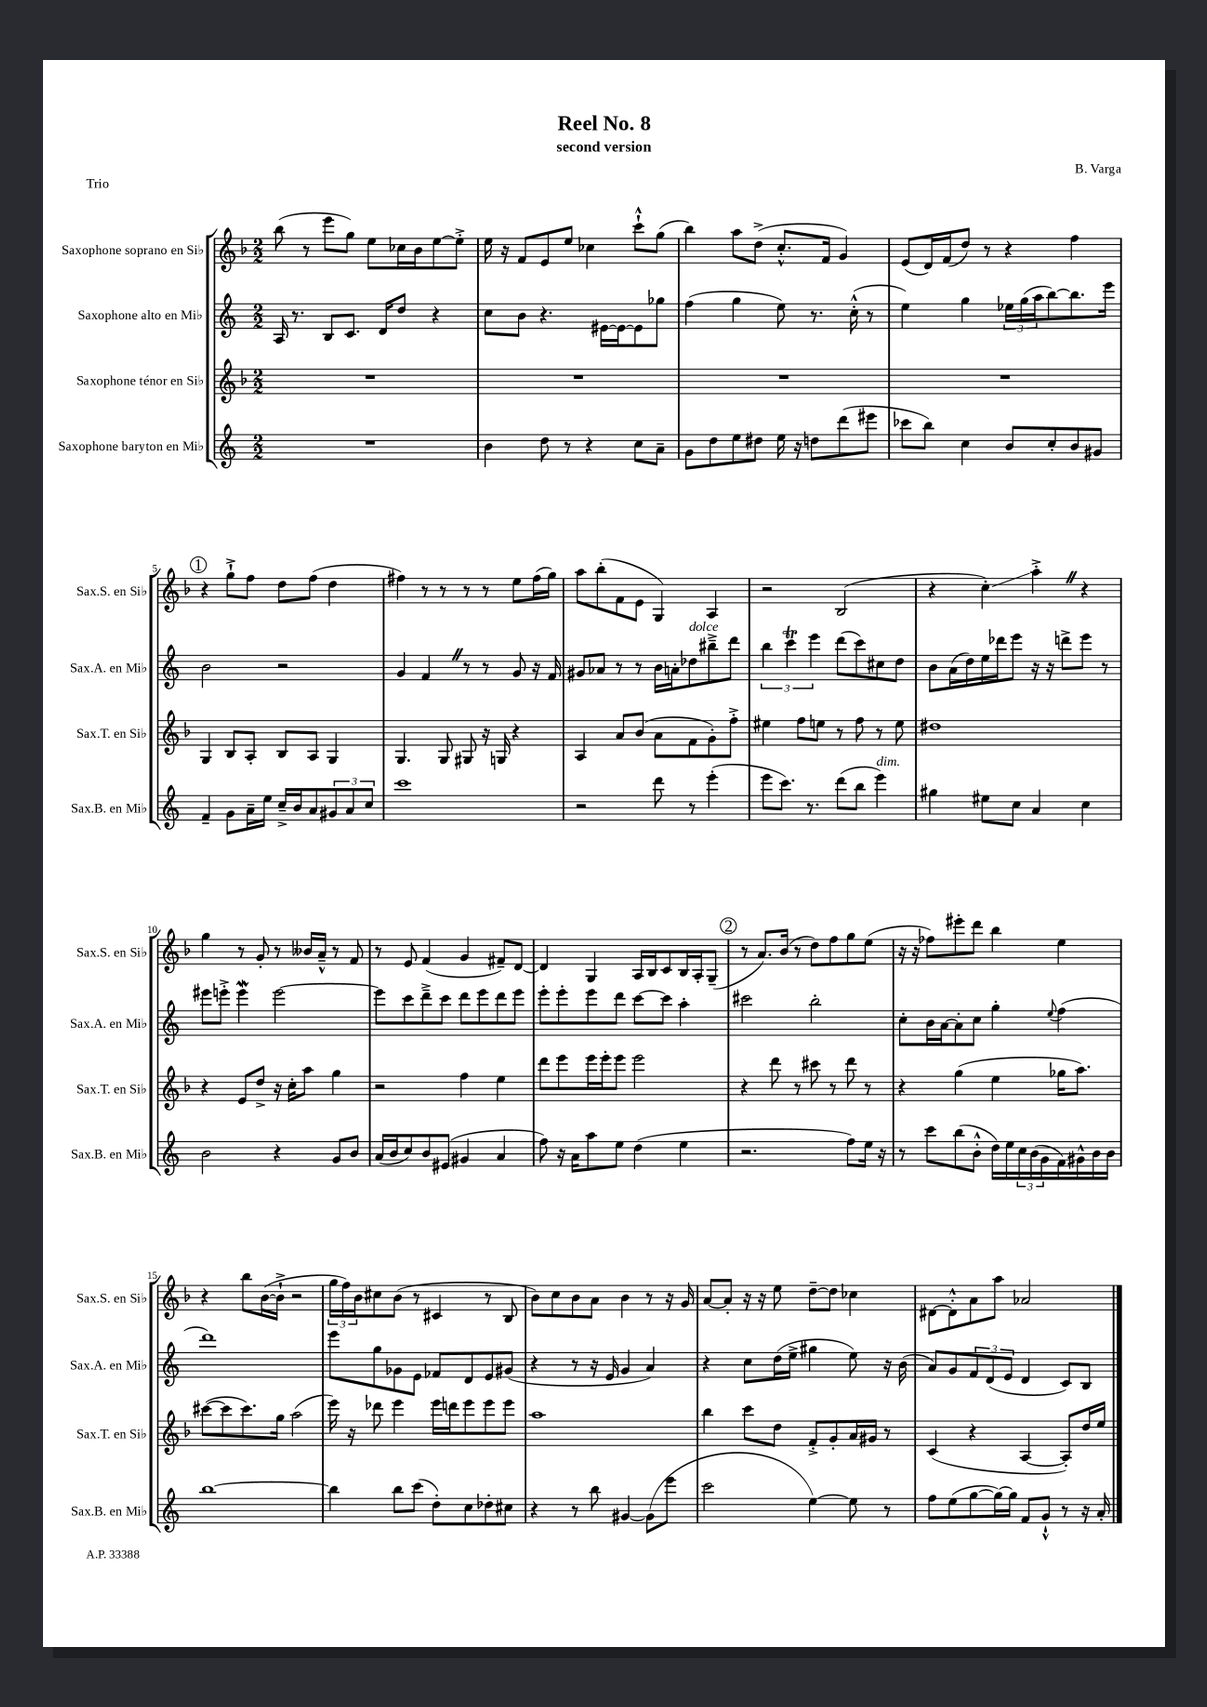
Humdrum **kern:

**kern	**kern	**kern	**kern
*staff4	*staff3	*staff2	*staff1
*clefG2	*clefG2	*clefG2	*clefG2
*k[]	*k[b-]	*k[]	*k[b-]
*M2/2	*M2/2	*M2/2	*M2/2
1r	1r	16A/	(8bb-\
.	.	8.r	.
.	.	.	8r
.	.	8B/L	8eee\L
.	.	8.c/J	8gg\J)
.	.	.	8ee\L
.	.	16d/LK	.
.	.	8dd/J	16cc-\L
.	.	.	16b-\J
.	.	4r	[8ee\
.	.	.	8ee'^\]J
=	=	=	=
4b\	1r	8cc\L	16ee\
.	.	.	16r
.	.	8b\J	8f/L
8dd\	.	4.r	8e/
8r	.	.	8ee/J
4r	.	.	4cc-\
.	.	[16e#\LL	.
.	.	16e#\_J	.
8cc\L	.	8e#\]	8ccc`^^\L
8a~\J	.	8gg-\J	(8gg\J
=	=	=	=
8g\L	1r	(4ff\	4bb-\)
8dd\	.	.	.
8ee\	.	4gg\	8aa\L
8dd#\J	.	.	(8dd^\J
16ee\	.	8ee\)	8.cc'^^/L
16r	.	.	.
8dd\L	.	8.r	.
.	.	.	16f/Jk
(8ddd\	.	.	4g/)
.	.	(16cc'^^\	.
8eee#\J	.	8r	.
=	=	=	=
8ccc-\L	1r	4ee\)	(8e/L
8bb\J)	.	.	16d/L)
.	.	.	(16f/J
4cc\	.	4gg\	8dd/J)
.	.	.	8r
8b/L	.	24ee-\LL	4r
.	.	(24gg\	.
.	.	24aa\J	.
8cc'/	.	[8bb\)	.
8b/	.	8.bb\]	4ff\
8g#/J	.	.	.
.	.	16eee\Jk	.
=	=	=	=
4f~/	4G/	2b\	4r
8g\L	8B-/L	.	8gg`^\L
16a~\L	8A'/J	.	8ff\J
16ee\JJ	.	.	.
16cc~^/LL	8B-/L	2r	8dd\L
16b/J	.	.	.
8a/	8A/J	.	(8ff\J
12g#/	4G/	.	4dd\
12a/	.	.	.
12cc/J	.	.	.
=	=	=	=
1ccc	4.G/	4g/	4ff#\)
.	.	4f/	8r
.	8G/	.	8r
.	8G#/	8r	8r
.	16r	8r	8r
.	16G/	.	.
.	4r	8g/	8ee\L
.	.	16r	(16ff#\L
.	.	16f/	16gg\JJ)
=	=	=	=
2r	4A/	8g#/L	8aa\L
.	.	8a-/J	(8bb-'\
.	8a/L	8r	8f\
.	(8b-/J	8r	8e\J
8ddd\	8a\L	16b\LL	4G/)
.	.	16a'\J	.
8r	8f\	8dd-\	.
(4eee'\	8g'\)	8bb#~^\	4A/
.	8ff'^\J	8ddd\J	.
=	=	=	=
8eee\L	4ee#\	6bb\	2r
8.ccc\J)	.	.	.
.	.	6ccc\	.
.	8ff\L	.	.
8.r	.	.	.
.	.	6eee\	.
.	8ee\J	.	.
(8ddd\L	8r	(8ddd\L	(2B-/
8bb\J	8ff\	8ccc\)	.
4eee\)	8r	8cc#\	.
.	8ee\	8dd\J	.
=	=	=	=
4gg#\	1dd#	8b\L	4r
.	.	(16a\L	.
.	.	16dd\)	.
8ee#\L	.	16ee\	4cc'\)
.	.	16ddd-\J	.
8cc\J	.	8eee\J	.
4a/	.	16r	4aa'^\
.	.	16r	.
.	.	8ddd^\L	.
4cc\	.	8eee\J	4r
.	.	8r	.
=	=	=	=
2b\	4r	8eee#\L	4gg\
.	.	8eee'^\J	.
.	8e/L	4eee\	8r
.	8dd^/J	.	8g'/
4r	16r	[2eee\	8r
.	16cc'\LK	.	.
.	8aa\J	.	16b--/LL
.	.	.	16a~^^/JJ
8g/L	4gg\	.	8r
8b/J	.	.	8f/
=	=	=	=
(16a/LL	2r	8eee\]L	8r
16b/J	.	.	.
8cc/)	.	8ccc\	8e/
8b/	.	8ddd~^\	(4f/
(8e#/J	.	8ccc\J	.
4g#/	4ff\	8ddd\L	4g/
.	.	8eee\	.
4a/	4ee\	8ddd\	8f#~/L)
.	.	8eee\J	[8d/J
=	=	=	=
8ff\)	8ddd\L	8eee'\L	4d/]
16r	8eee\	8eee'\	.
16a\LK	.	.	.
8aa\	16eee\L	8eee\	4G/
.	16eee'\J	.	.
8ee\J	8eee\J	8ddd\J	.
(4dd\	2eee\	[8ccc\L	16A/LL
.	.	.	16B-/J
.	.	8ccc\]J	8c/
4ee\	.	4aa'\	16B-/L
.	.	.	16A'/J
.	.	.	(8G~/J
=	=	=	=
2.r	4r	2ccc#\	8r
.	.	.	8.a/L)
.	8ddd\	.	.
.	.	.	(16b-/Jk
.	8r	.	8r
.	8ccc#\	2bb'\	8dd\L)
.	8r	.	8ff\
8ff\L)	8ddd\	.	8gg\
16ee\Jk	8r	.	(8ee\J
16r	.	.	.
=	=	=	=
8r	4r	8cc'\L	16r
.	.	.	16r
8ccc\L	.	16b\L	8ff-\L)
.	.	[16a\J	.
(8bb\	(4gg\	8a'\]	8eee#'\
8b'^^\J	.	8cc\J	8ddd\J
16dd\LL)	4ee\	4gg'\	4bb-\
16ee\	.	.	.
24cc\	.	.	.
(24b\	.	.	.
24g\	.	.	.
.	.	8qqee/	.
16f\)	16gg-\LK	(4ff\	4ee\
16g#^^\	8.aa\J)	.	.
16b\	.	.	.
16b\JJ	.	.	.
=	=	=	=
[1bb	([8ccc#\L	1ddd)	4r
.	8ccc#\]	.	.
.	8.ccc#\)	.	8bb-\L
.	.	.	([16b-\L
.	16gg\Jk	.	16b-`^\]JJ
.	(2aa\	.	2r
=	=	=	=
4bb\]	16eee\)	8eee\L	24gg\LL
.	.	.	24ff\)
.	16r	.	.
.	.	.	24b-\J
.	8ddd-\	8gg\	8cc#\
8bb\L	4eee\	8g-\	(8b-\J
(8ccc\J	.	8e\J	8r
8dd'\L)	16eee\LL	8f-/L	4c#/
.	16ddd\J	.	.
8cc\	8eee\	8d/	.
8dd-'\	8eee\	8e/	8r
8cc#\J	8eee\J	(8g#/J	8B-/
=	=	=	=
4r	1aa	4r	8b-\L)
.	.	.	8cc\
8r	.	8r	8b-\
8bb\	.	16r	8a\J
.	.	16e/	.
[4g#/	.	4g/	4b-\
(8g#\]L	.	4a/)	8r
8eee\J	.	.	16r
.	.	.	16g/
=	=	=	=
2ccc\	4bb-\	4r	[8a/L
.	.	.	8a'/]J
.	8ccc\L	8cc\L	16r
.	.	.	16r
.	8dd\J	(16dd\L	8ee\
.	.	16ee^\JJ	.
[4ee\)	8f'^/L	4gg#\	[8dd~\L
.	8g'/	.	8dd\]J
8ee\]	16a/L	8ee\)	4cc-\
.	16g#/JJ	.	.
8r	8r	16r	.
.	.	(16b\	.
=	=	=	=
8ff\L	(4c/	8a/L)	[8d#\L
(8ee\	.	8g/	8d#'^^\]
[8gg\	4r	12f/	8a\
.	.	(12d/	.
16gg\_L)	.	.	8aa\J
.	.	12e/J	.
16gg\]JJ	.	.	.
8f/L	[4A/	4d/	2a-/
8g`^^/J	.	.	.
8r	8A'/]L)	8c/L)	.
16r	16dd/L	8B/J	.
16a'/	16ee/JJ	.	.
==	==	==	==
*-	*-	*-	*-
